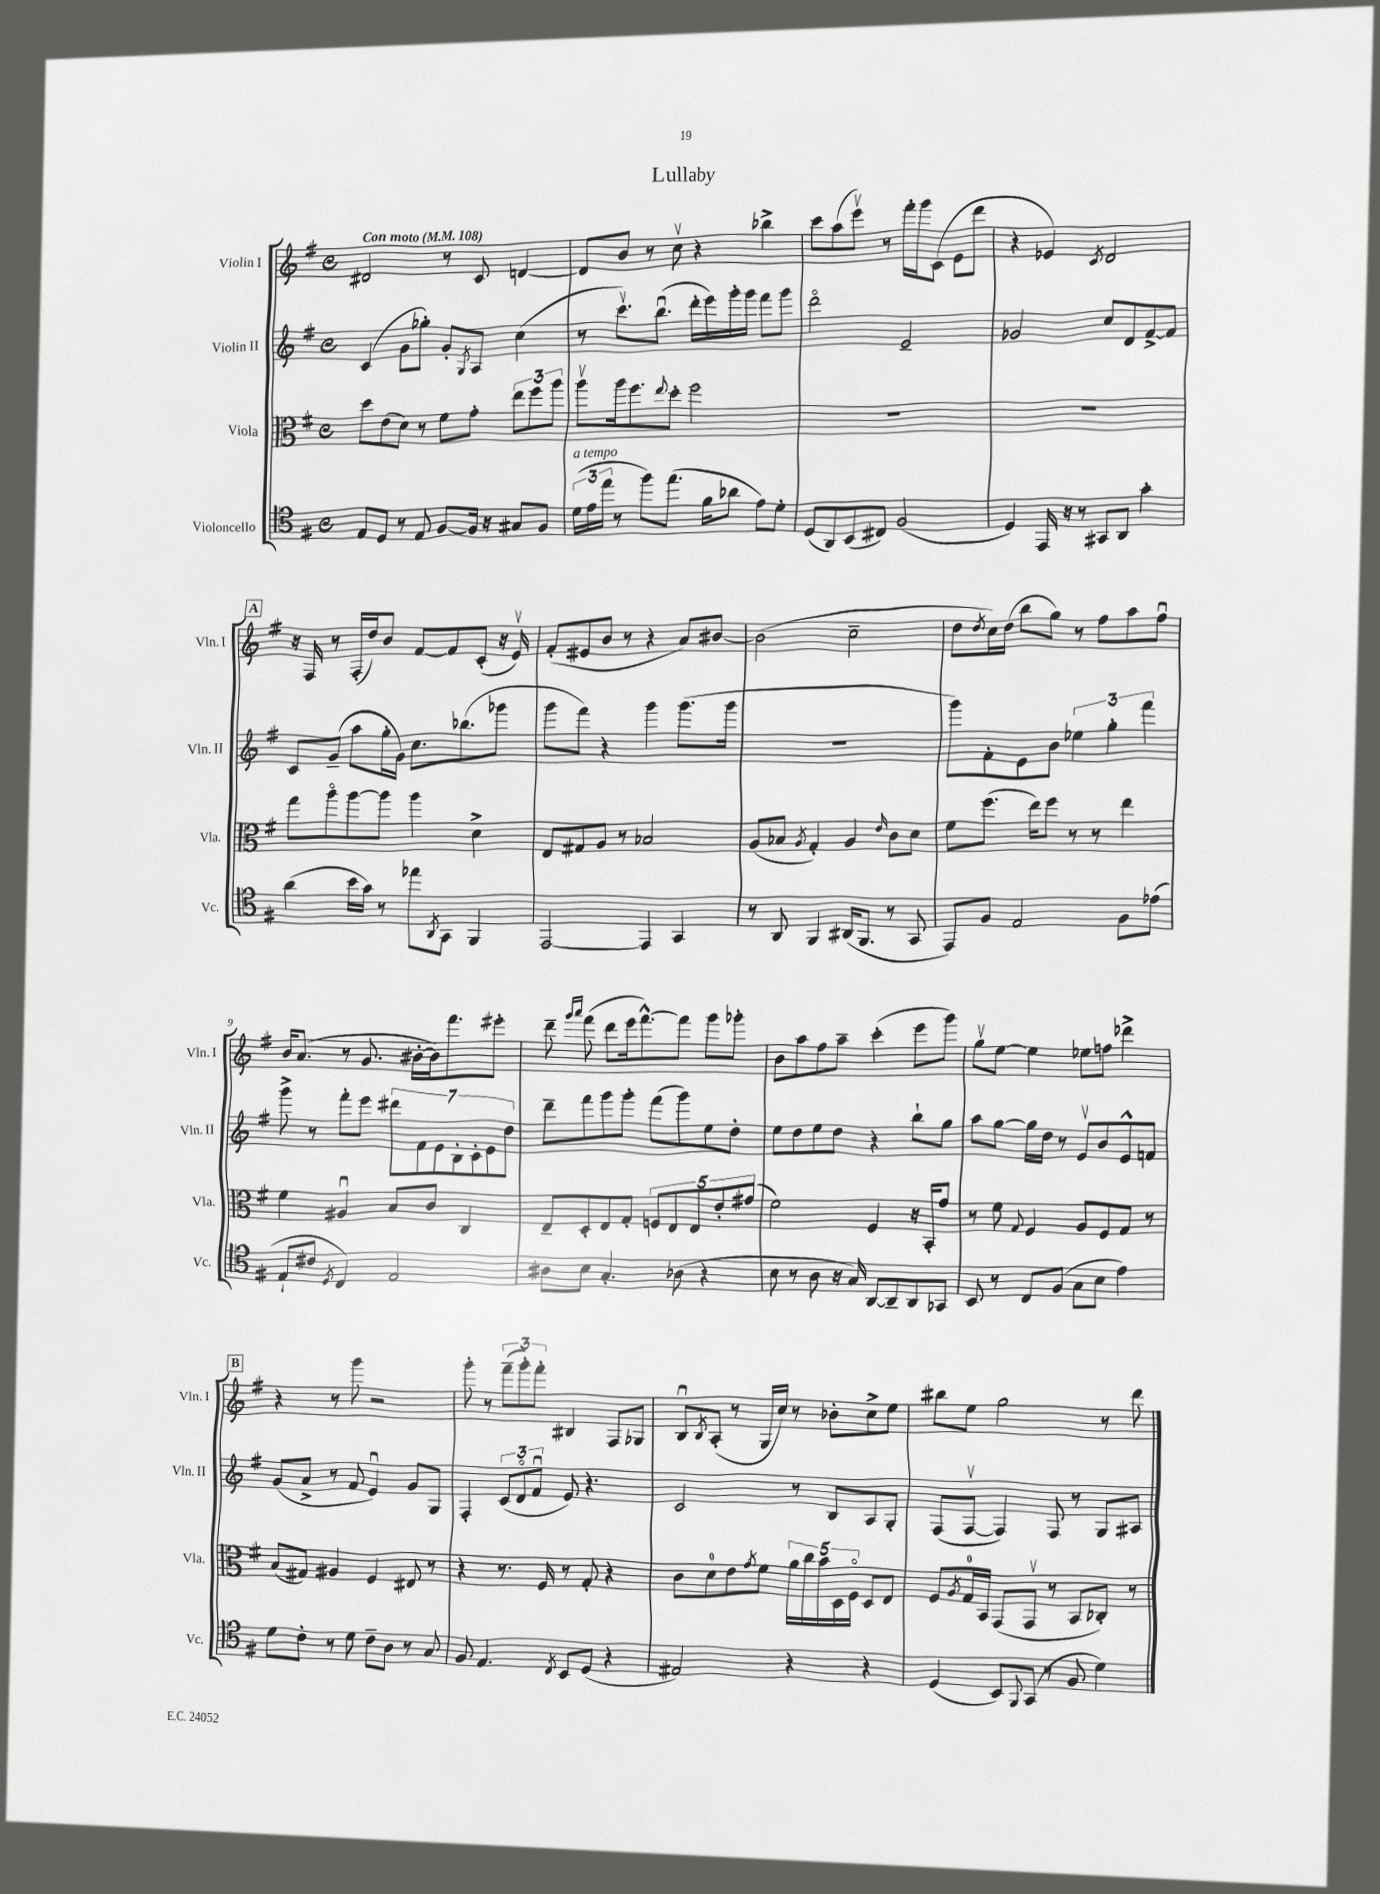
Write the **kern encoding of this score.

**kern	**kern	**kern	**kern
*part4	*part3	*part2	*part1
*staff4	*staff3	*staff2	*staff1
*I"Violoncello	*I"Viola	*I"Violin II	*I"Violin I
*I'Vc.	*I'Vla.	*I'Vln. II	*I'Vln. I
*clefC4	*clefC3	*clefG2	*clefG2
*k[f#]	*k[f#]	*k[f#]	*k[f#]
*M4/4	*M4/4	*M4/4	*M4/4
*met(c)	*met(c)	*met(c)	*met(c)
*MM108	*MM108	*MM108	*MM108
=1	=1	=1	=1
!	!	!	!LO:TX:a:B:t=Con moto
8E/L	8dd\L	(4c/	2d#X/
8D/J	(8e\	.	.
8r	8d\J)	8g\L	.
8E/	8r	8gg-X'\J)	.
[8F#/L	8f#\L	8g'/L	8r
.	.	8qG/	.
16F#/Jk]	8g'\J	8A/J	8c/
16r	.	.	.
8G#X/L	12ee\L	(4cc\	[4dn/
.	12ff#\	.	.
8F#/J	.	.	.
.	12aa\J	.	.
=2	=2	=2	=2
!LO:TX:a:i:t=a tempo	!	!	!
(24d\LL	8aav\L	8r	8d/L]
24e\	.	.	.
24ee\JJ	.	.	.
8r	16aa\k	8.cccv\L)	8b/J
.	8.ff#\	.	.
8ff#\L)	.	.	8r
.	.	(8.bbu\J	.
.	8qqee/	.	.
(8.ee\J	8dd'\J	.	8ccv\
.	2ff#\	16ddd'\LL	4r
16f#\KL	.	16eee\)	.
8a-X\J	.	16ggg'\	.
.	.	16ggg\JJ	.
8e\L)	.	8fff#\L	4bb-X^\
8d'\J	.	8ggg\J	.
=3	=3	=3	=3
(8D/L	1r	2ddd\	8ccc\L
8AA/)	.	.	(8aa\
(8BB/	.	.	8eeev\J)
8C#X/J)	.	.	8r
(2F#/	.	2e~/	16fff#'\LL
.	.	.	16ggg\J
.	.	.	(8c\J
.	.	.	8e\L
.	.	.	8ddd\J
=4	=4	=4	=4
4D/)	1r	2g-X/	4r
16EE/	.	.	4e-X/)
16r	.	.	.
8r	.	.	.
.	.	.	8qc/
8GG#X/L	.	8cc/L	2d/
8AA/J	.	8d/	.
4g'\	.	[8f#^/	.
.	.	8f#/J]	.
!!LO:LB:g=z
!!LO:REH:place=s1:t=A
=5	=5	=5	=5
(4a\	8gg\L	8c/L	16r
.	.	.	16F#/
.	8aa\	(8g~/J	8r
16b\LL	[8aa\	8aa\L	(16F#'/LL
16g\JJ)	.	.	16dd/J)
8r	8aa\J]	16gg'\L	8b/J
.	.	16g\JJ)	.
8ee-X\L	4aa\	8.cc\L	[8f#/L
8qAA/	.	.	.
8GG\J	.	.	8f#/]
.	.	(8.bb-X\	.
4FF#/	4d^\	.	(8c'/J
.	.	8ggg-X\J	16r
.	.	.	16ev/)
=6	=6	=6	=6
[2EE/	8E/L	8ggg\L	(8f#'/L
.	8G#X/	8fff#\J)	8e#X/
.	8A/J	4r	8b/J
.	8r	.	8r
4EE/]	2B-X/	4ggg\	4r
4GG/	.	(8.ggg\L	8a/L)
.	.	.	[8b#X/J
.	.	16ggg\Jk	.
=7	=7	=7	=7
8r	(8A/L	1r	(2b#\]
8AA/	8B-X/J	.	.
.	8qA/	.	.
4FF#/	4G'/)	.	.
(16AA#X/KL	4A/	.	2cc~\
8.FF#/J	.	.	.
.	16qqe/	.	.
8r	8c\L	.	.
8GG/	8d\J	.	.
=8	=8	=8	=8
8EE/L)	8f#\L	8ggg\L)	8dd\L
.	.	.	8qdd/
8F#/J	(8.ff#\J	8f#'\	16cc\L)
.	.	.	(16dd\JJ
2E/	.	8e\	8bb\L
.	16ee\KL)	.	.
.	8ff#\J	8b\J	8gg\J)
.	8r	6ee-X\	8r
.	8r	.	8ff#\L
.	.	6gg'\	.
8F#\L	4ee\	.	8aa\
.	.	6fff#\	.
(8e-X\J	.	.	8ff#u\J
!!LO:LB:g=z
=9	=9	=9	=9
8E`/L	4f#\	8ggg^\	16b/KL
.	.	.	(8.a/J
8c#X/J	.	8r	.
8qD/	.	.	.
4C/)	4A#Xu/	8fff#'\L	8r
.	.	8eee\J	8.g/
2E/	8B/L	14ddd#X\L	.
.	.	.	[16b#X'\LL
.	.	14f#\	.
.	8c/J	.	16b#\J])
.	.	14e\	.
.	.	.	8.fff#\
.	.	14B'\	.
.	4C/	.	.
.	.	14c'\	.
.	.	14e\	.
.	.	.	8eee#X'\J
.	.	14dd\J	.
=10	=10	=10	=10
8A#X\L	8E~/L	8ddd~\L	8ddd~\
.	.	.	16qqggg/LL
.	.	.	16qqaaa/JJ
8B\J	8D'/	8fff#\	(8fff#\
4.G'/	8E/	8ggg\	8ddd\L
.	8G'/J	8ggg'\J	16eee\k
.	.	.	[8.fff#^^\)
.	10Fn/L	(8fff#\L	.
.	10E/	.	.
(8A-X\	.	8ggg\)	8fff#\J]
.	10E/	.	.
4r	.	8ee\	8ggg\L
.	10e'/	.	.
.	.	8dd'\J	8ggg-X'\J
.	(10g#X/J	.	.
=11	=11	=11	=11
8B\	2f#\)	8ee\L	8b\L
8r	.	8dd\	8aa\
8A\	.	8ee\	8ff#\
16r	.	8dd\J	8aa~\J
16G/)	.	.	.
[8AA/L	4F#/	4r	(4ccc'\
8AA~/]	.	.	.
8AA/	16r	8bb`\L	8eee\L
.	16BB'/KL	.	.
8GG-X/J	8g/J	8gg\J	8ggg\J)
=12	=12	=12	=12
8BB/	8r	8aa\L	8ggv\L
8r	8f#\	[8gg\J	[8ee\J
.	8qqG/	.	.
8C/L	4F#/	16gg\LL]	4ee\]
.	.	16dd\JJ	.
(8F#/J	.	8r	.
8G\L	8A/L	8ev/L	8ee-X\L
8B\J	8F#/	8b/	8ffn\J
4e\)	8G/J	8e^^/	4ddd-X^\
.	8r	8fn/J	.
!!LO:LB:g=z
!!LO:REH:place=s1:t=B
=13	=13	=13	=13
8d\L	(8B/L	(8g/L	4r
8c'\J	8G#X/J)	8a^/J	.
8r	4A#X/	8r	8r
8d\	.	8f#/	8ggg\
8c~\L	4F#/	4eu/)	2r
8A\J	.	.	.
8r	8E#X/	8g/L	.
8G/	8r	8G/J	.
=14	=14	=14	=14
8F#/	4r	4F#'/	8ggg'\
4.E/	.	.	8r
.	8.r	(12c/L	(12fff#~\L
.	.	12d/	12ggg'\)
.	.	12f#u/J	12fff#'\J
.	16F#/	.	.
8qC/	.	.	.
8BB/L	8r	8e/)	4B#X/
(8D/J	8G'/	4.r	.
4r	4r	.	8F#/L
.	.	.	8G-X/J
=15	=15	=15	=15
2E#X/)	8c\L	2c/	8Bu/L
.	.	.	8qB/
.	8d\	.	(8A'/J
.	8e\	.	8r
.	8qg/	.	.
.	8f#\J	.	16G/LL
.	.	.	16cc/JJ)
4r	20a\LL	8r	8r
.	20cc\	.	.
.	20b\	.	.
.	.	8B/L	8b-X'\L
.	20D\	.	.
.	20F#\JJ	.	.
4r	8D/L	8A/	8cc^\
.	8E/J	8G'/J	8ee\J
=16	=16	=16	=16
(4D/	8F#/L	(8F#/L	8bb#X\L
.	8qA/	.	.
.	16G/L	[8F#v/J	8ee\J
.	16BB/JJ	.	.
8BB/L)	(8GG/L	4F#/])	2gg\
8qqFF#/	.	.	.
(8GG/J	8GGv/J	.	.
8r	8r	8F#/	.
8F#/	8BB/L	8r	.
4d\)	8C-X'/J)	8G/L	8r
.	8r	8A#X/J	8ddd\
==	==	==	==
*-	*-	*-	*-
